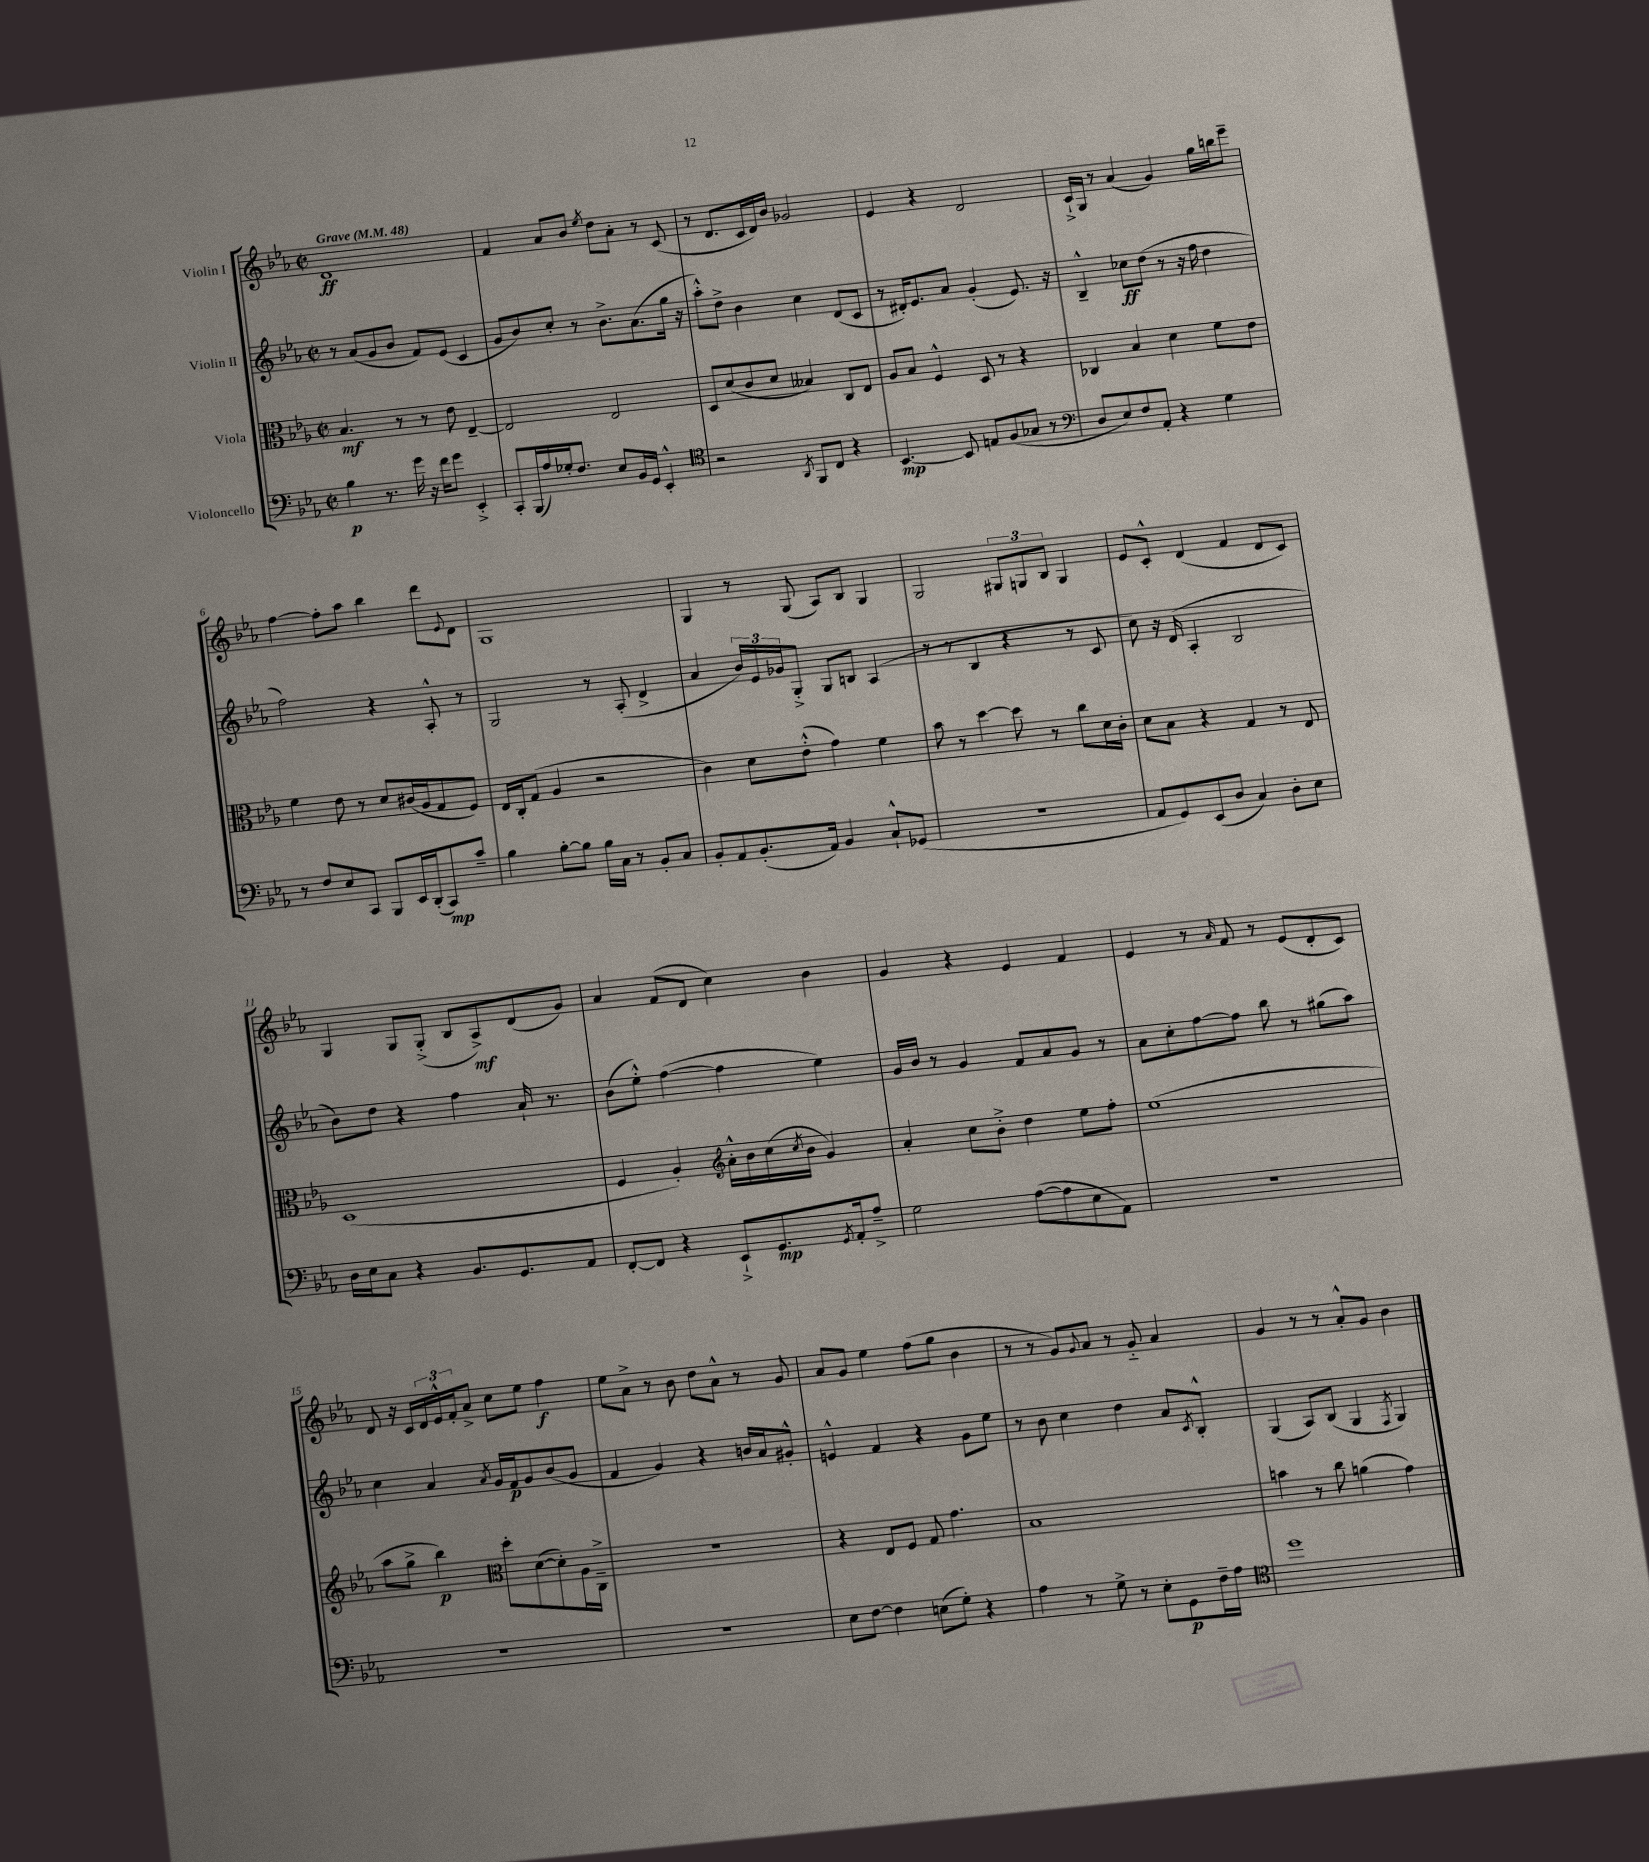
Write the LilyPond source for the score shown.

<<
\new StaffGroup <<
\new Staff = "s0" \with { instrumentName = "Violin I" } {
    \clef treble \key ees \major \defaultTimeSignature \time 2/2 \tempo "Grave" 4 = 48
    d'1\ff |
    f'4 aes'8 bes'8 \acciaccatura { ees''8 } d''8 aes'8-. r8 c'8( |
    r8 d'8. c'16 d'16) bes'16 ges'2 |
    ees'4 r4 d'2 |
    c'16-!-> g16 r8 aes'4( g'4) g''16 b''16 ees'''8-- |
    f''4~ f''8-. aes''8 bes''4 d'''8 \appoggiatura { ees'8 } d'8 |
    g1 |
    g4 r8 g8( aes8) bes8 g4 |
    g2 \tuplet 3/2 { gis8 g8 bes8 } g4 |
    ees'8 c'8-.-^ d'4( f'4 d'8 c'8) |
    g4 g8 g8-.->( bes8 aes8->\mf) d'8( g'8) |
    aes'4 f'8( d'8 c''4) bes'4 |
    g'4 r4 ees'4 f'4 |
    ees'4 r8 \grace { aes'16 } f'8 r8 ees'8( d'8-. c'8) |
    d'8 r16 c'16 \tuplet 3/2 { d'16 ees'16-^ f'16-. } aes'8-> c''8 ees''8 f''4\f |
    ees''8 aes'8-> r8 bes'8 d''8 aes'8-^ r8 g'8 |
    aes'8 g'8 ees''4 f''8( g''8 bes'4 |
    r8 r8 g'8) \appoggiatura { g'8 } aes'8 r8 g'8-_ aes'4 |
    g'4 r8 r8 aes'8-.-^ g'8 bes'4 \bar "|." |
}
\new Staff = "s1" \with { instrumentName = "Violin II" } {
    \clef treble \key ees \major \defaultTimeSignature \time 2/2
    r8 aes'8( g'8 bes'8 f'8) ees'8( c'4 |
    g'8 bes'8) c''8-. r8 bes'8.-> aes'8.( g''16 r16 |
    aes''8-.-^) d''8-> bes'4 c''4 d'8( c'8 |
    r8 dis'16-.) ees'8. aes'8 g'4-.( ees'8.) r16 |
    bes4---^ ces''8\ff d''8( r8 r16 f''16 d''4 |
    f''2) r4 aes8-.-^ r8 |
    g2 r8 aes8-.( d'4-> |
    aes'4 \tuplet 3/2 { bes'16) ees'16 ges'16 } g8-.-> g8 b8 aes4( |
    r8 r8 bes4 r4 r8 c'8 |
    c''8) r16 d'16( aes4-. bes2 |
    bes'8) d''8 r4 f''4 aes'16-! r8. |
    bes'8( ees''8-.-^) f''4~( f''4 ees''4) |
    g'16 bes'16 r8 g'4 f'8 aes'8 g'8 r8 |
    aes'8 c''8-. f''8~ f''8 bes''8 r8 gis''8( aes''8) |
    c''4 aes'4 \acciaccatura { aes'8 } g'16 f'16\p g'8 bes'8( g'8 |
    f'4 g'4) r4 b'16 aes'16 gis'8-.-^ |
    e'4-^ f'4 r4 g'8 ees''8 |
    r8 bes'8 c''4 d''4 aes'8 \acciaccatura { c'8 } bes8-.-^ |
    g4( aes8) bes8( g4 \acciaccatura { f8 } g4) \bar "|." |
}
\new Staff = "s2" \with { instrumentName = "Viola" } {
    \clef alto \key ees \major \defaultTimeSignature \time 2/2
    bes4.\mf r8 r8 ees'8 ees4~-- |
    ees2 ees2 |
    d8 d'8( c'8 d'8 beses4) c8 ees8 |
    aes8 bes8 f4-^ d8 r8 r4 |
    ces4 bes4 d'4 f'8 ees'8 |
    f'4 ees'8 r8 d'8 cis'16( aes16 g8 f8) |
    ees16 c16-. g8( aes4 r2 |
    c'4) d'8 ees'8-.-^( g'4) f'4 |
    bes'8 r8 d''4~ d''8 r8 c''8 d'16 c'16-. |
    d'8 bes8 r4 g4 r8 ees8 |
    d1( |
    f4 aes4-.) \clef treble aes'16-.-^ bes'16 c''16( \acciaccatura { c''8 } bes'16 g'4) |
    aes'4-. c''8 bes'8-.-> d''4 ees''8 f''8-. |
    ees''1( |
    aes''8 g''8-> bes''4\p) \clef alto d''8-. d'8~( d'8-.) aes16 c16---> |
    r1 |
    r4 ees8 f8 g8 g'4. |
    bes1 |
    b'4 r8 c''8 a'4( g'4) \bar "|." |
}
\new Staff = "s3" \with { instrumentName = "Violoncello" } {
    \clef bass \key ees \major \defaultTimeSignature \time 2/2
    bes4\p r8. g'16 r16 f'16 g'8 ees,4-.-> |
    c,8-. bes,,16( aes16) ges16-. f8. ees8 bes,16 g,16 ees,4-.-^ |
    \clef tenor r2 \acciaccatura { aes,8 } f,8 c8 r4 |
    bes,4.~\mp bes,8 e8 f8( ges8 r8 |
    \clef bass d8 ees8) f8 aes,8-. r4 g4 |
    r8 f8 ees8 c,8 bes,,8 ees,16 d,16-.( c,8\mp) c'8-- |
    bes4 bes8~-. bes8 bes16 c16 r8 bes,8-. c8 |
    bes,8-. aes,8 bes,8.-.( aes,16) bes,4 c8-!-^ ges,8( |
    r1 |
    aes,8 g,8) ees,8( d8 c4) d8-. ees8 |
    d16 ees16 c8 r4 bes,8. g,8. aes,8 |
    f,8~-. f,8 r4 ees,8-!-> g,8.\mp \acciaccatura { g,8 } aes,16-. aes8---> |
    g2 aes8~( aes8 ees8 aes,8) |
    R1 |
    R1 |
    R1 |
    ees8 f8~ f4 e8( g8-.) r4 |
    aes4 r8 g8-> r8 ees8-. g,8\p f16-- aes16 |
    \clef tenor d''1 \bar "|." |
}
>>
>>
